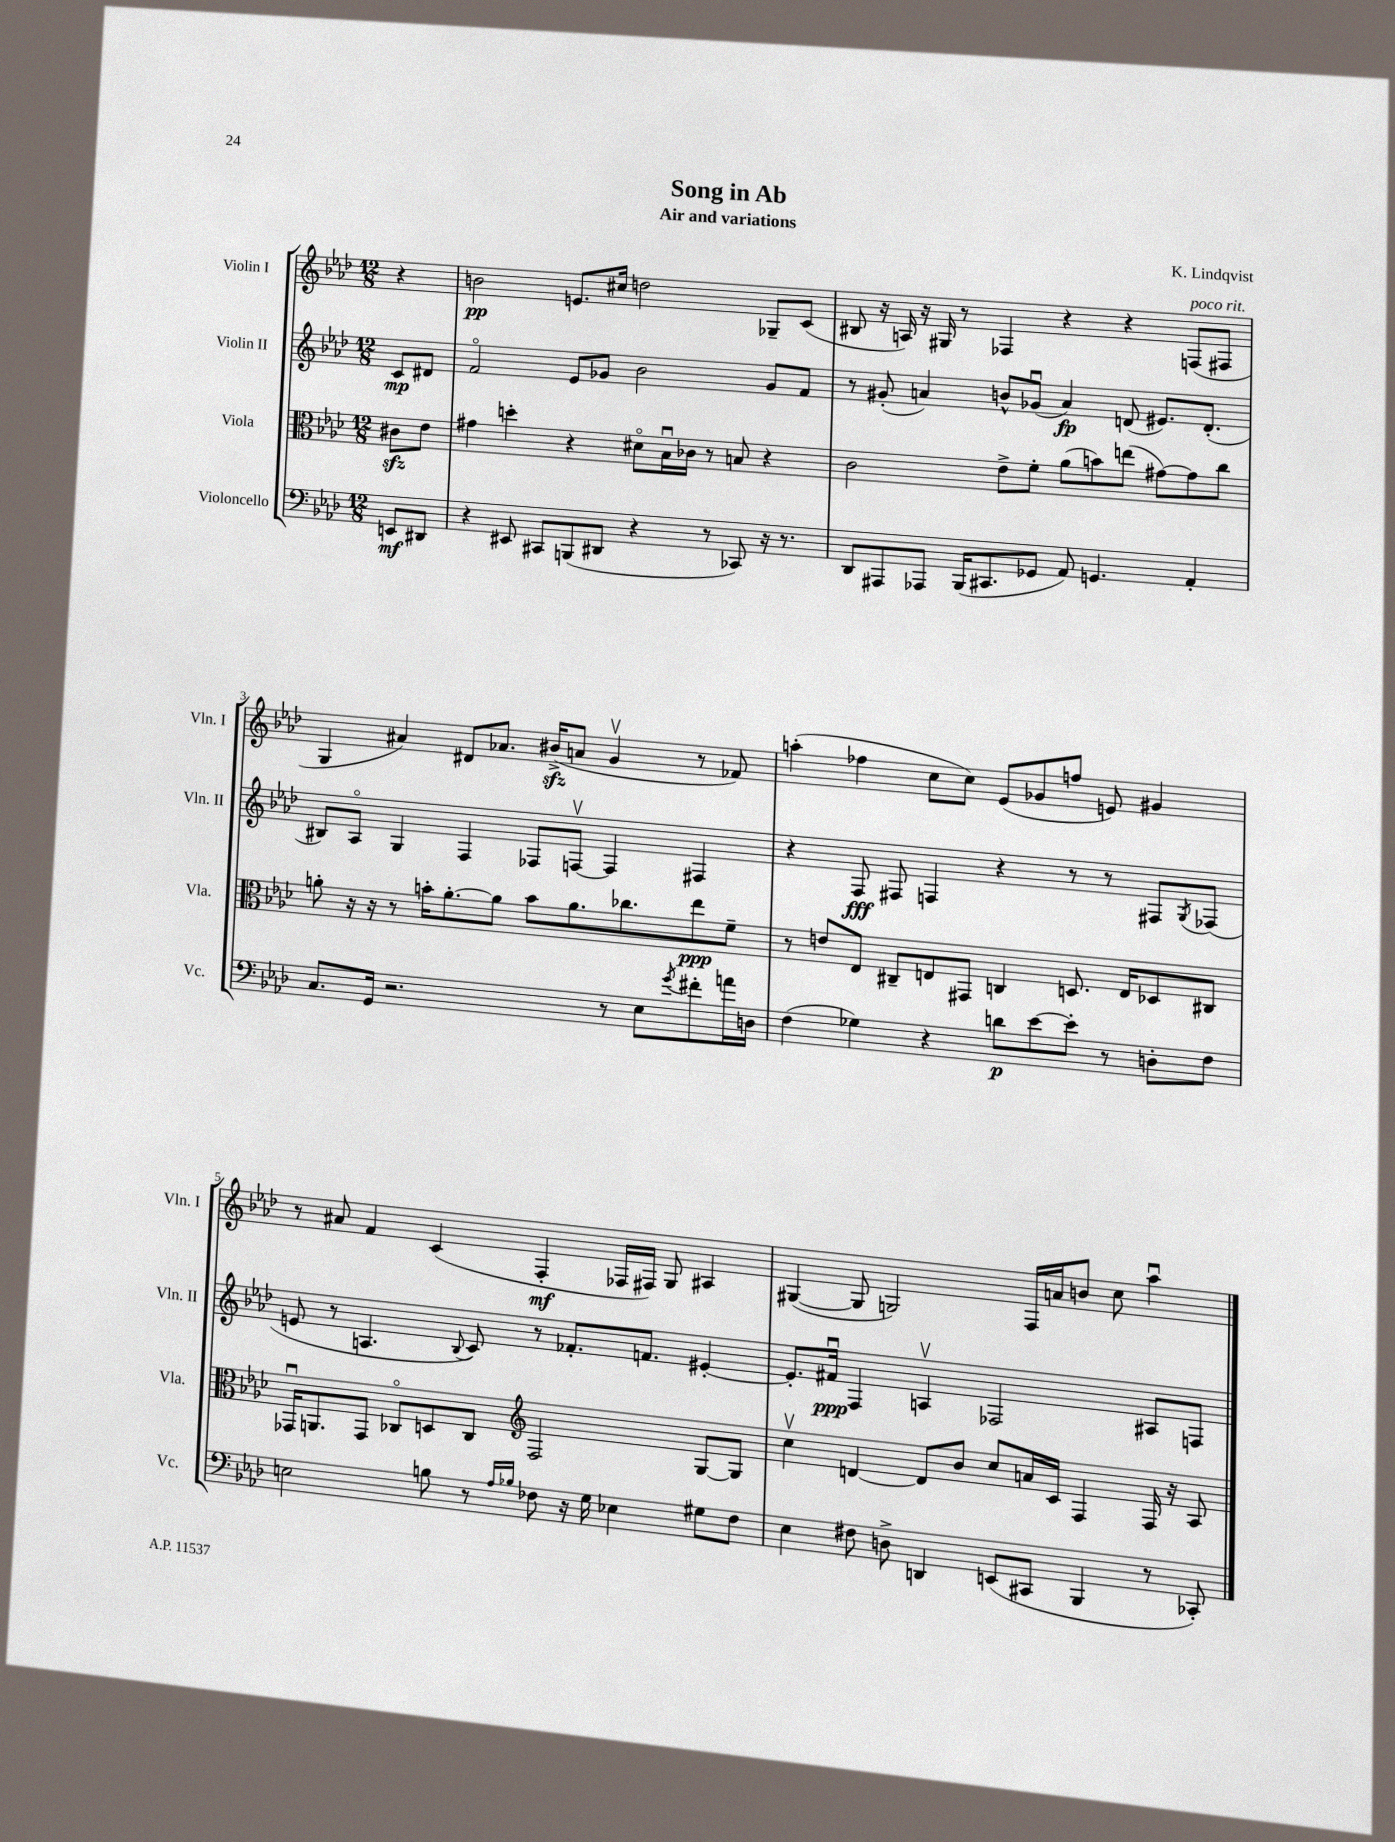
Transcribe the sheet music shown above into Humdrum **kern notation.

**kern	**kern	**kern	**kern
*staff4	*staff3	*staff2	*staff1
*clefF4	*clefC3	*clefG2	*clefG2
*k[b-e-a-d-]	*k[b-e-a-d-]	*k[b-e-a-d-]	*k[b-e-a-d-]
*M12/8	*M12/8	*M12/8	*M12/8
8EE	8c#	8c	4r
8DD#	8e-	8d#	.
=	=	=	=
4r	4g#	2fo	2b
8EE#	4dd'	.	.
8CC#	.	.	.
(8BBB	4r	8e-	8.e
8DD#	.	8g-	.
.	.	.	16cc#
4r	8d#o	2b-	2dd
.	16B-u	.	.
.	16c-	.	.
8r	8r	.	.
8CC-)	8B	.	.
16r	4r	8g-	8G-~
8.r	.	.	.
.	.	8f	(8c
=	=	=	=
8DD-	2c	8r	8B#
8AAA#	.	(8g#'	16r
.	.	.	16A)
8AAA-	.	4a)	16r
.	.	.	16G#
(16BBB-	.	.	8r
8.CC#	.	.	.
.	8e-^	8b^^	4F-
8GG-	8f'	(8g-u	.
8AA-)	(8a-	4a)	4r
4.GG	8b)	.	.
.	(8ee	(8d	4r
.	[8g#)	8.e#)	.
4AA-'	8g#]	.	(8F
.	.	(8.d'	.
.	8cc	.	8F#
=	=	=	=
8.C	8a'	8B#)	4G
.	16r	8A-o	.
16GG	16r	.	.
2.r	8r	4G	4a#)
.	16b'	.	.
.	[8.a'	.	.
.	.	4F	8d#
.	8a]	.	8.a-
.	8b	8F-	.
.	.	.	(16b#^
.	8.a	[8Fv	8a
8r	.	4F]	4gv
.	8.cc-	.	.
8E-	.	.	.
8qg	.	.	.
8f#'	8ee-	4F#	8r
16a	8f~	.	8f-)
16D	.	.	.
=	=	=	=
(4F	8r	4r	(4aa'
.	8e	.	.
4G-)	8E-	8F	4ff-
.	8C#~	8F#	.
4r	8E	4F	8cc
.	8GG#	.	8cc)
8d	4C	4r	(8e-
[8e-	.	.	8g-
8e-']	8.D	8r	8ff
8r	.	8r	8e)
.	16E	.	.
8D'	8D-	8F#	4g#
.	.	8qG	.
8F	8C#	(8F-	.
=	=	=	=
2E	16GG-u	8e	8r
.	8.AA	.	.
.	.	8r	8a#
.	8GG-	4.A	4f
.	8C-o	.	.
8B	8D	.	(4c
.	.	8qqB-	.
8r	8C-	8c)	.
*	*clefG2	*	*
16qqA-	.	.	.
16qqB-	.	.	.
8F-	2F	8r	4F'
16r	.	8.f-'	.
16G	.	.	.
4E-	.	.	16F-
.	.	8.f	16F#)
.	.	.	8G
8G#	[8G	[4e#'	4A#
8F-	8G]	.	.
=	=	=	=
4E-	4ccv	8.e#']	([4G#
.	.	16f#u	.
8F#	[4d	4F	8G#]
8D^	.	.	2G)
4DD	8d]	4Av	.
.	8b-	.	.
(8EE	8cc	2F-	.
8CC#	16a	.	16F
.	16c	.	16a
4BBB-	4F	.	8b
.	.	.	8cc
8r	16F	8A#	4aa-u
.	16r	.	.
8CC-')	8A-	8F	.
==	==	==	==
*-	*-	*-	*-
